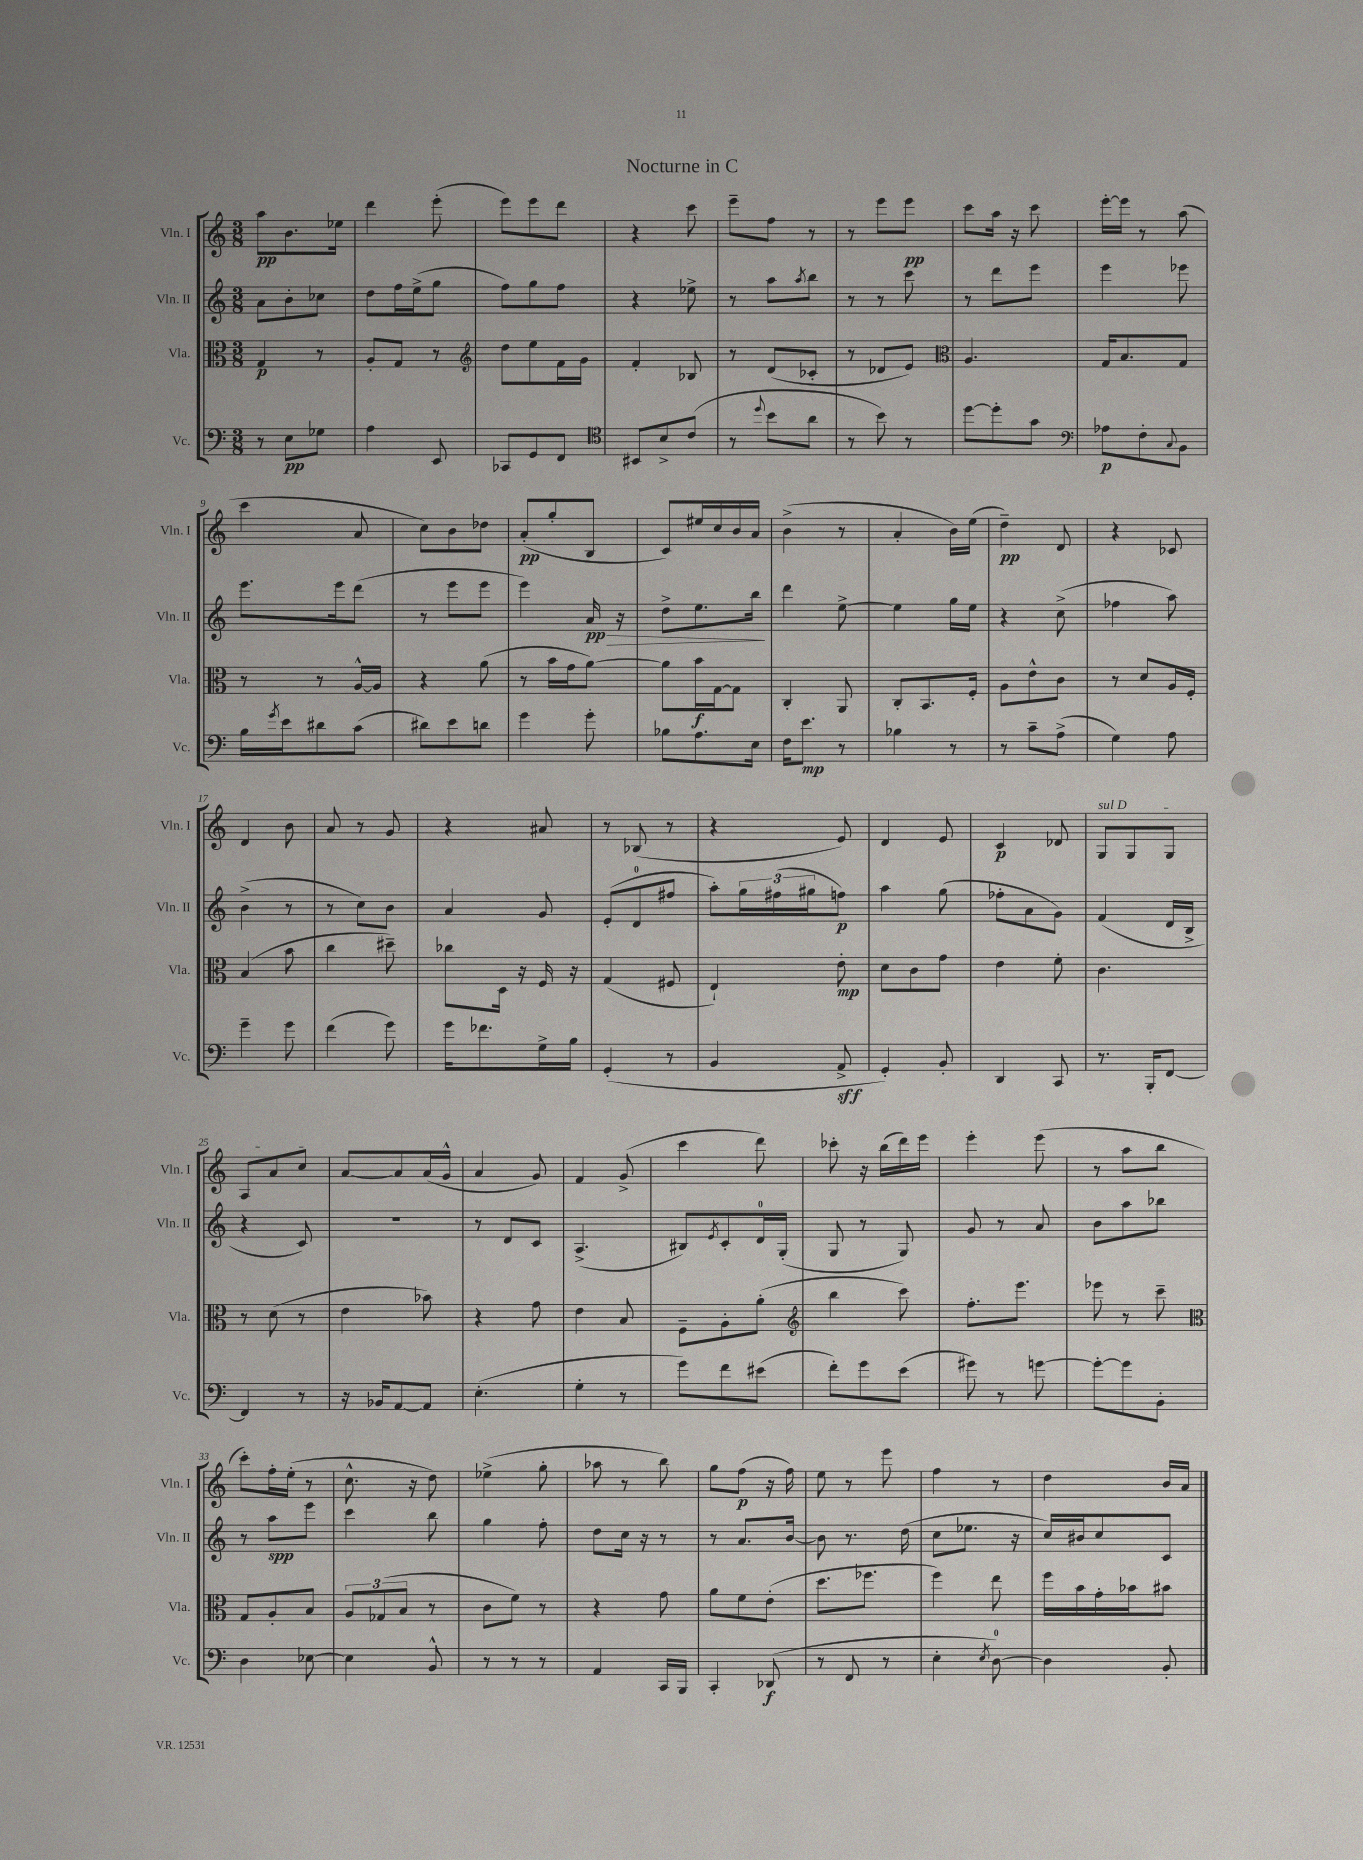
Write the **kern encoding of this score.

**kern	**kern	**kern	**kern
*staff4	*staff3	*staff2	*staff1
*clefF4	*clefC3	*clefG2	*clefG2
*k[]	*k[]	*k[]	*k[]
*M3/8	*M3/8	*M3/8	*M3/8
8r	4G	8a	8aa
8E	.	8b'	8.b
8G-	8r	8cc-	.
.	.	.	16ee-
=	=	=	=
4A	8A'	8dd	4ddd
.	8G	16ff	.
.	.	(16ee^	.
8EE	8r	8gg	(8eee'
=	=	=	=
*	*clefG2	*	*
8CC-	8dd	8ff)	8eee)
8GG	8ee	8gg	8eee
8FF	16f	8ff	8ddd
.	16g	.	.
=	=	=	=
*clefC4	*	*	*
8BB#	4f'	4r	4r
8B^	.	.	.
(8c	8B-	8ee-^	8ccc
=	=	=	=
8r	8r	8r	8eee~
8qqdd	.	.	.
8b	(8d	8aa	8ff
.	.	8qaa	.
8a	8c-'	8bb	8r
=	=	=	=
8r	8r	8r	8r
8b)	8d-	8r	8eee
8r	8e)	8ccc	8eee
=	=	=	=
*	*clefC3	*	*
[8dd	4.A	8r	8ccc
8dd']	.	8ddd	16aa
.	.	.	16r
8g	.	8eee	8ccc
=	=	=	=
*clefF4	*	*	*
8A-	16G	4eee	[16eee'
.	8.B	.	16eee]
8F'	.	.	8r
8qqC	.	.	.
8BB	8G	8eee-	(8aa
=	=	=	=
16B	8r	8.eee	4ccc
8qg	.	.	.
16e	.	.	.
8d#	8r	.	.
.	.	16eee	.
(8c	[16A^^	(8ddd	8a
.	16A]	.	.
=	=	=	=
8d#)	4r	8r	8cc)
8e	.	8eee	8b
8d	(8a	8eee	8dd-
=	=	=	=
4g	8r	4eee)	(8a'
.	16b	.	8gg'
.	16g	.	.
8g'	[8a)	16a	8B
.	.	16r	.
=	=	=	=
8B-	8a]	8dd^	8c)
8.A	16b	8.ee	16ee#
.	[16G	.	16cc
.	8G]	.	16b
16E	.	16bb	16a
=	=	=	=
16F	4C'	4ddd	(4b^
8.e	.	.	.
8r	8AA	[8ee^	8r
=	=	=	=
4B-	8C'	4ee]	4a'
.	8.BB	.	.
8r	.	16gg	16b)
.	16F'	16ee	(16ee
=	=	=	=
8r	8A	4r	4dd~)
8c~	8e^^	.	.
(8A^	8c	(8cc^	8d
=	=	=	=
4G)	8r	4ff-	4r
.	8d	.	.
8A	16A	8aa)	8c-
.	16F'	.	.
=	=	=	=
4g~	(4B	(4b^	4d
8g	8b	8r	8b
=	=	=	=
(4f	4cc	8r	8a
.	.	8cc)	8r
8g)	8dd#~)	8b	8g
=	=	=	=
16g	8cc-	4a	4r
8.f-	.	.	.
.	16D	.	.
.	16r	.	.
16G^	16F	8g	8a#
16B	16r	.	.
=	=	=	=
(4GG'	(4G	(8e'	8r
.	.	8d	(8B-
8r	8F#	8ff#	8r
=	=	=	=
4BB	4E`)	8aa')	4r
.	.	24gg	.
.	.	(24ff#	.
.	.	24gg#	.
8AA^	8e'	8ff)	8e)
=	=	=	=
4GG')	8d	4aa	4d
.	8c	.	.
8BB'	8g	(8gg	8e
=	=	=	=
4DD	4e	8ff-'	4c
.	.	8a	.
8CC	8f'	8g)	8d-
=	=	=	=
8.r	4.c	(4f	8G
.	.	.	8G
16BBB'	.	.	.
[8FF	.	16d	8G
.	.	16B^	.
=	=	=	=
4FF]	8r	4r	8A
.	(8d	.	8a
8r	8r	8c)	8cc
=	=	=	=
16r	4e	4.r	[8a
16BB-	.	.	.
[8AA	.	.	8a]
8AA]	8b-)	.	(16a
.	.	.	16g^^
=	=	=	=
(4.E'	4r	8r	4a
.	.	8d	.
.	8g	8c	8g)
=	=	=	=
4G'	4e	(4.A^	4f
8r	8B	.	(8g^
=	=	=	=
8g)	8F~	8B#)	4ccc
.	.	8qe	.
8f	8A'	8c'	.
(8e#	(8a'	16d	8ddd)
.	.	(16G'	.
=	=	=	=
*	*clefG2	*	*
8f')	4bb	8G	8ccc-'
8g	.	8r	16r
.	.	.	(16bb
(8e	8ccc)	8G)	16ddd)
.	.	.	16eee
=	=	=	=
8g#)	8.ff'	8g	4eee'
8r	.	8r	.
.	8.eee	.	.
[8g	.	8a	(8eee
=	=	=	=
8g'_	8eee-	8b	8r
8g]	8r	8aa	8aa
8BB'	8ccc~	8bb-	8bb
=	=	=	=
*	*clefC3	*	*
4D	8G	8r	8ccc')
.	8A'	8aa	16ff'
.	.	.	(16ee'
[8E-	8B	8eee	8r
=	=	=	=
4E-]	12A	4ccc	8.cc^^
.	(12G-	.	.
.	12B	.	.
.	.	.	16r
8BB^^	8r	8bb	8dd)
=	=	=	=
8r	8c	4gg	(4ee-^
8r	8f)	.	.
8r	8r	8ff'	8gg'
=	=	=	=
4AA	4r	8dd	8aa-
.	.	16cc	8r
.	.	16r	.
16CC	8g	8r	8bb)
16BBB	.	.	.
=	=	=	=
4CC'	8a	8r	8gg
.	8f	8.a	(8ff
(8DD-	(8e'	.	16r
.	.	[16b	16ff)
=	=	=	=
8r	8.dd	8b]	8ee
8FF	.	8.r	8r
.	8.ff-	.	.
8r	.	.	8eee
.	.	(16dd	.
=	=	=	=
4E'	4ff)	8cc	4ff
.	.	8.ee-	.
8qE	.	.	.
[8D)	8ee	.	8r
.	.	16r	.
=	=	=	=
4D]	16ff	16cc)	4dd
.	16b	16b#	.
.	16g'	8cc	.
.	16b-	.	.
8BB'	8b#	8c	16b
.	.	.	16a
==	==	==	==
*-	*-	*-	*-
